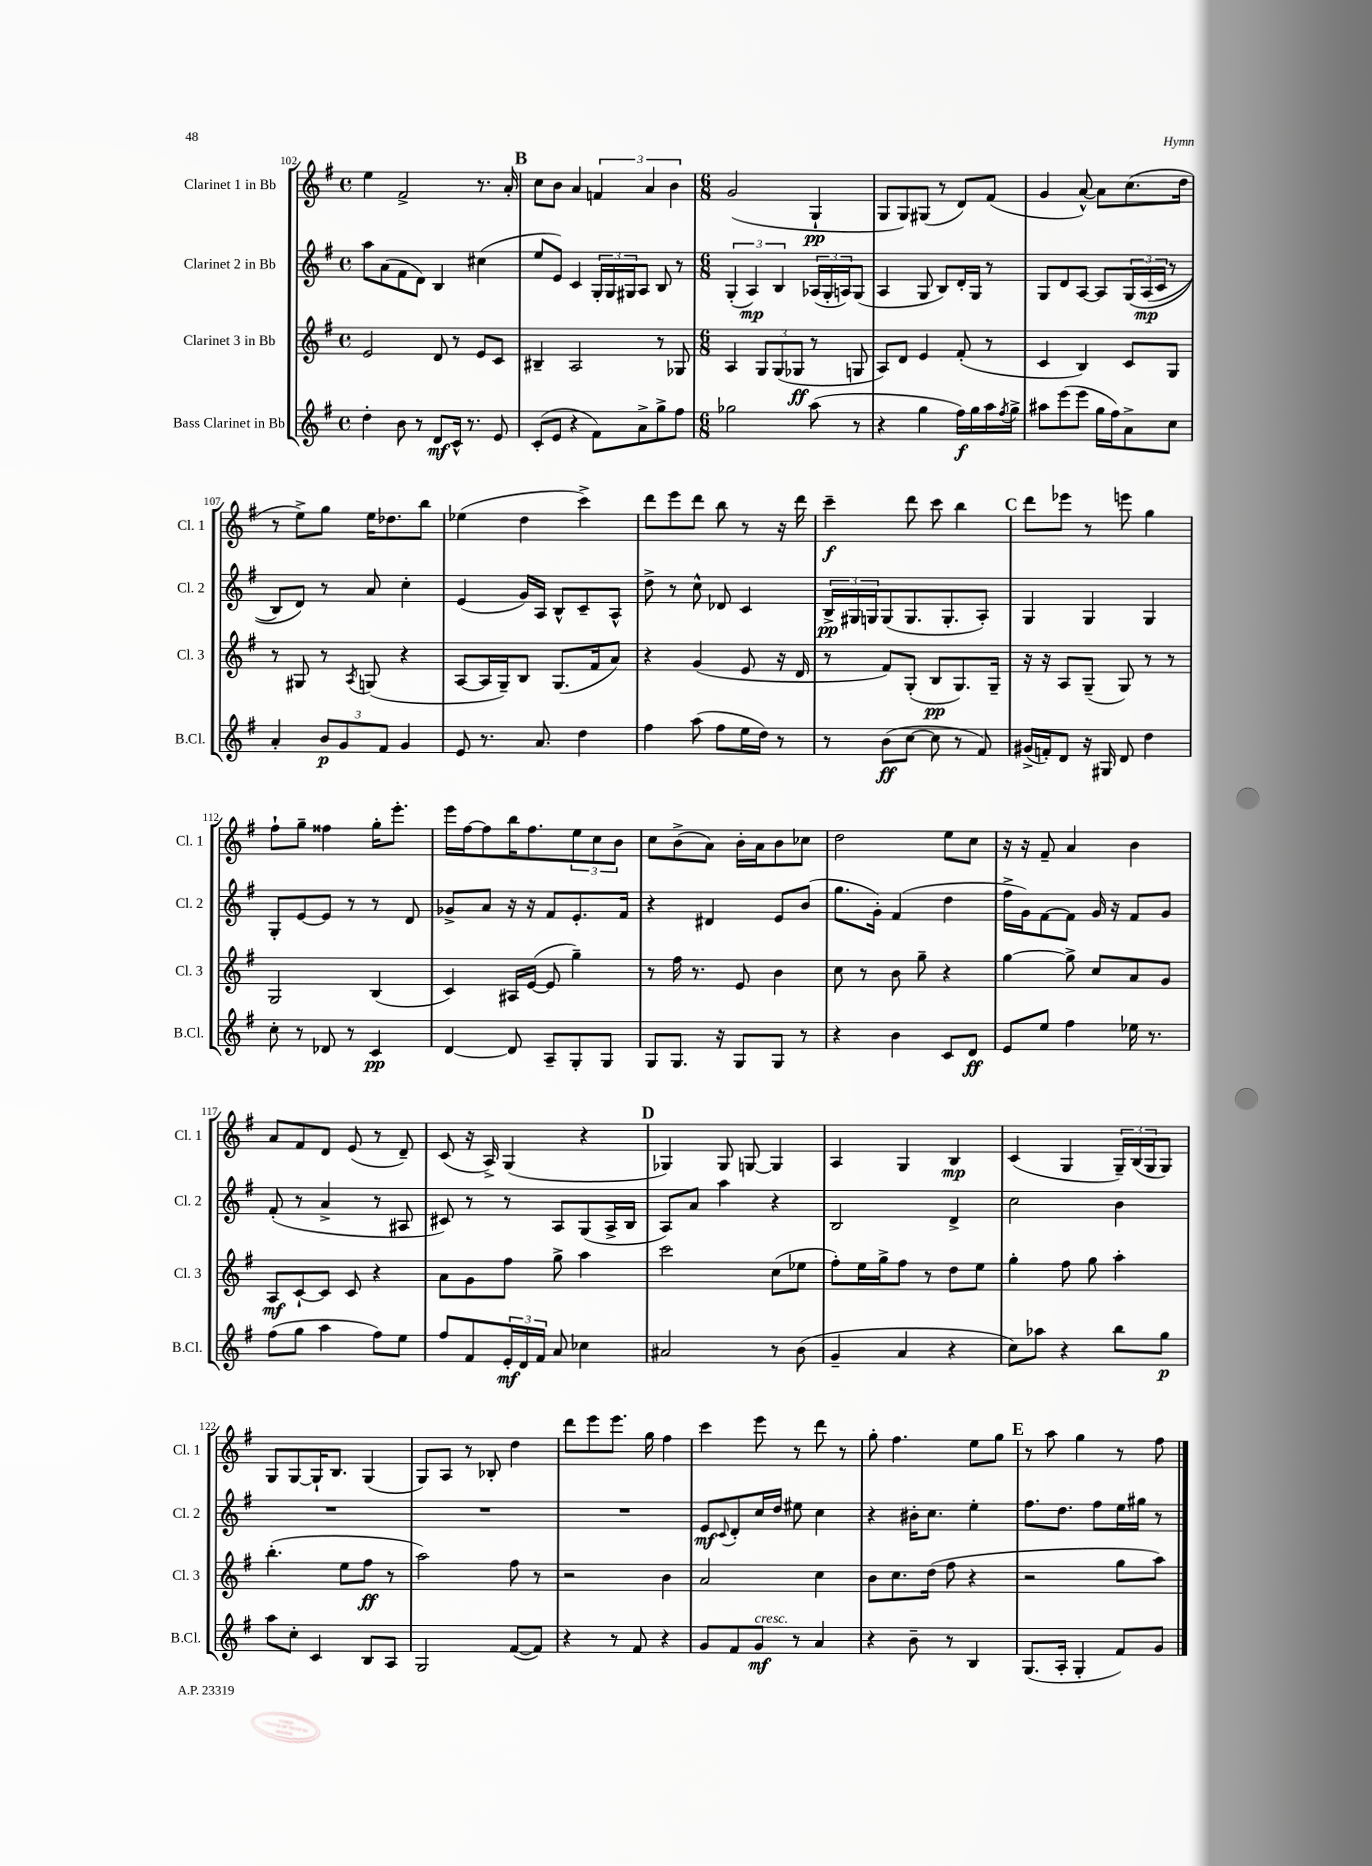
<<
\new StaffGroup <<
\new Staff = "s0" \with { instrumentName = "Clarinet 1 in Bb" shortInstrumentName = "Cl. 1" } {
    \clef treble \key g \major \defaultTimeSignature \time 4/4
    e''4 fis'2-> r8. a'16-. |
    \mark \markup { \bold "B" } c''8 b'8 a'4 \tuplet 3/2 { f'4 a'4 b'4 } |
    \numericTimeSignature \time 6/8 g'2( g4-!\pp |
    g8 g8) gis8( r8 d'8) fis'8( |
    g'4 a'8~-^) a'8 c''8.( d''16 |
    r8 e''8->) g''8 e''16 des''8. b''8 |
    ees''4( d''4 c'''4->) |
    d'''8 e'''8 d'''8 b''8 r8 r16 d'''16 |
    c'''4--\f d'''8 c'''8 b''4 |
    \mark \markup { \bold "C" } d'''8 ees'''8 r8 e'''8 g''4 |
    fis''8-! g''8-- fisis''4 g''16-. e'''8.-. |
    e'''16 fis''16~ fis''8 b''16 fis''8. \tuplet 3/2 { e''8 c''8 b'8 } |
    c''8 b'8->( a'8) b'16-. a'16 b'8 ces''8 |
    d''2 e''8 c''8 |
    r16 r16 fis'8-- a'4 b'4 |
    a'8 fis'8 d'8 e'8( r8 d'8--) |
    c'8( r16 a16->) g4( r4 |
    \mark \markup { \bold "D" } ges4) ges8 g8~ g4 |
    a4 g4 b4\mp |
    c'4( g4 \tuplet 3/2 { g16--) b16( g16 } g8) |
    g8 g8~ g16-! b8. g4( |
    g8) a8 r8 bes8-. d''4 |
    d'''8 e'''8 e'''8. g''16 fis''4 |
    c'''4 e'''8 r8 d'''8 r8 |
    g''8-. fis''4. e''8 g''8 |
    \mark \markup { \bold "E" } r8 a''8 g''4 r8 fis''8 \bar "|." |
}
\new Staff = "s1" \with { instrumentName = "Clarinet 2 in Bb" shortInstrumentName = "Cl. 2" } {
    \clef treble \key g \major \defaultTimeSignature \time 4/4
    a''8 a'8( fis'8 d'8) b4 cis''4( |
    \mark \markup { \bold "B" } e''8 e'8) c'4 \tuplet 3/2 { g16-. g16 gis16 } a8 b8 r8 |
    \numericTimeSignature \time 6/8 \tuplet 3/2 { g4-.( a4\mp) b4 } \tuplet 3/2 { aes16( g16-. a16) } g8( |
    a4 g8 b8) d'16-. g16 r8 |
    g8 d'8 a8~ a8 \tuplet 3/2 { g16\( a16\mp( c'16 } r8 |
    b8) d'8\) r8 a'8 c''4-. |
    e'4( g'16) a16 b8-^ c'8-- a8-^ |
    d''8-> r8 c''8-^ des'8 c'4 |
    \tuplet 3/2 { b16->\pp gis16 g16 } g8( g8. g8.-. a8-.) |
    \mark \markup { \bold "C" } g4 g4 g4 |
    g8-. e'8~ e'8 r8 r8 d'8 |
    ges'8-> a'8 r16 r16 fis'8 e'8.-. fis'16 |
    r4 dis'4 e'8 b'8( |
    g''8. g'16-.) fis'4( d''4 |
    fis''16-> g'16) fis'8~ fis'8 g'16 r16 fis'8 g'8 |
    fis'8-.( r8 a'4-> r8 ais8 |
    cis'8) r8 r8 a8 g8( a16-> b16 |
    \mark \markup { \bold "D" } a8) a'8 a''4 r4 |
    b2 d'4-> |
    c''2 b'4 |
    R2. |
    R2. |
    R2. |
    e'8\mf \appoggiatura { c'8 } d'8-. c''16 d''16 eis''8 c''4 |
    r4 bis'16-. c''8. e''4-. |
    \mark \markup { \bold "E" } fis''8. d''8. fis''8 e''16 gis''16 r8 \bar "|." |
}
\new Staff = "s2" \with { instrumentName = "Clarinet 3 in Bb" shortInstrumentName = "Cl. 3" } {
    \clef treble \key g \major \defaultTimeSignature \time 4/4
    e'2 d'8 r8 e'8 c'8 |
    \mark \markup { \bold "B" } bis4-- a2 r8 ges8 |
    \numericTimeSignature \time 6/8 a4 \tuplet 3/2 { g8 g8( ges8\ff } r8 g8 |
    a8) d'8 e'4 fis'8-.( r8 |
    c'4 b4) c'8 g8 |
    r8 gis8 r8 \acciaccatura { a8 } g8( r4 |
    a8~ a16 g16--) b8 g8.( fis'16 a'8) |
    r4 g'4( e'8 r16 d'16 |
    r8 fis'8) g8-.( b8\pp g8.) g16-- |
    \mark \markup { \bold "C" } r16 r16 a8 g8--( g8) r8 r8 |
    g2 b4( |
    c'4) ais16 e'16~( e'8 g''4--) |
    r8 fis''16 r8. e'8 b'4 |
    c''8 r8 b'8 g''8-- r4 |
    g''4~ g''8-> c''8 a'8 g'8 |
    a8\mf c'8~-! c'8 c'8 r4 |
    a'8 g'8 fis''8 g''8-> a''4 |
    \mark \markup { \bold "D" } c'''2 c''8( ees''8 |
    fis''8-.) e''16 g''16-> fis''8 r8 d''8 e''8 |
    g''4-. fis''8 g''8 a''4-. |
    b''4.-.( e''8 fis''8\ff r8 |
    a''2) fis''8 r8 |
    r2 b'4 |
    a'2 c''4 |
    b'8 c''8. d''16( fis''8 r4 |
    \mark \markup { \bold "E" } r2 g''8 a''8) \bar "|." |
}
\new Staff = "s3" \with { instrumentName = "Bass Clarinet in Bb" shortInstrumentName = "B.Cl." } {
    \clef treble \key g \major \defaultTimeSignature \time 4/4
    d''4-. b'8 r8 d'8\mf c'16-^ r8. e'8 |
    \mark \markup { \bold "B" } c'8-.( e'8 r4 fis'8) a'8-> g''8-> fis''8 |
    \numericTimeSignature \time 6/8 ges''2 a''8( r8 |
    r4 g''4 fis''16\f) g''16 a''16 \acciaccatura { fis''8 } g''16-> |
    ais''8 e'''8( e'''8 g''16 fis''16) a'8-> c''8 |
    a'4-. \tuplet 3/2 { b'8\p g'8 fis'8 } g'4 |
    e'8 r8. a'8. d''4 |
    fis''4 a''8( fis''8 e''16 d''16) r8 |
    r8 b'8\ff( c''8~ c''8 r8 fis'8) |
    \mark \markup { \bold "C" } gis'16->( f'16-.) d'8 r16 gis16 d'8 d''4 |
    c''8-. r8 des'8 r8 c'4\pp |
    d'4~ d'8 a8-- g8-. g8 |
    g8 g8. r16 g8 g8 r8 |
    r4 b'4 c'8 d'8\ff |
    e'8 e''8 fis''4 ees''16 r8. |
    fis''8( g''8 a''4 fis''8) e''8 |
    fis''8 fis'8 \tuplet 3/2 { e'16-.\mf d'16 fis'16 } a'8 ces''4 |
    \mark \markup { \bold "D" } ais'2 r8 b'8( |
    g'4-- a'4 r4 |
    c''8) aes''8 r4 b''8 g''8\p |
    a''8 c''8-. c'4 b8 a8 |
    g2 fis'8~( fis'8) |
    r4 r8 fis'8 r4 |
    g'8 fis'8 g'8\mf^\markup { \italic "cresc." } r8 a'4 |
    r4 b'8-- r8 b4 |
    \mark \markup { \bold "E" } g8.( a16-. g4-. fis'8) g'8 \bar "|." |
}
>>
>>
\layout { \context { \Score currentBarNumber = #102 } }
